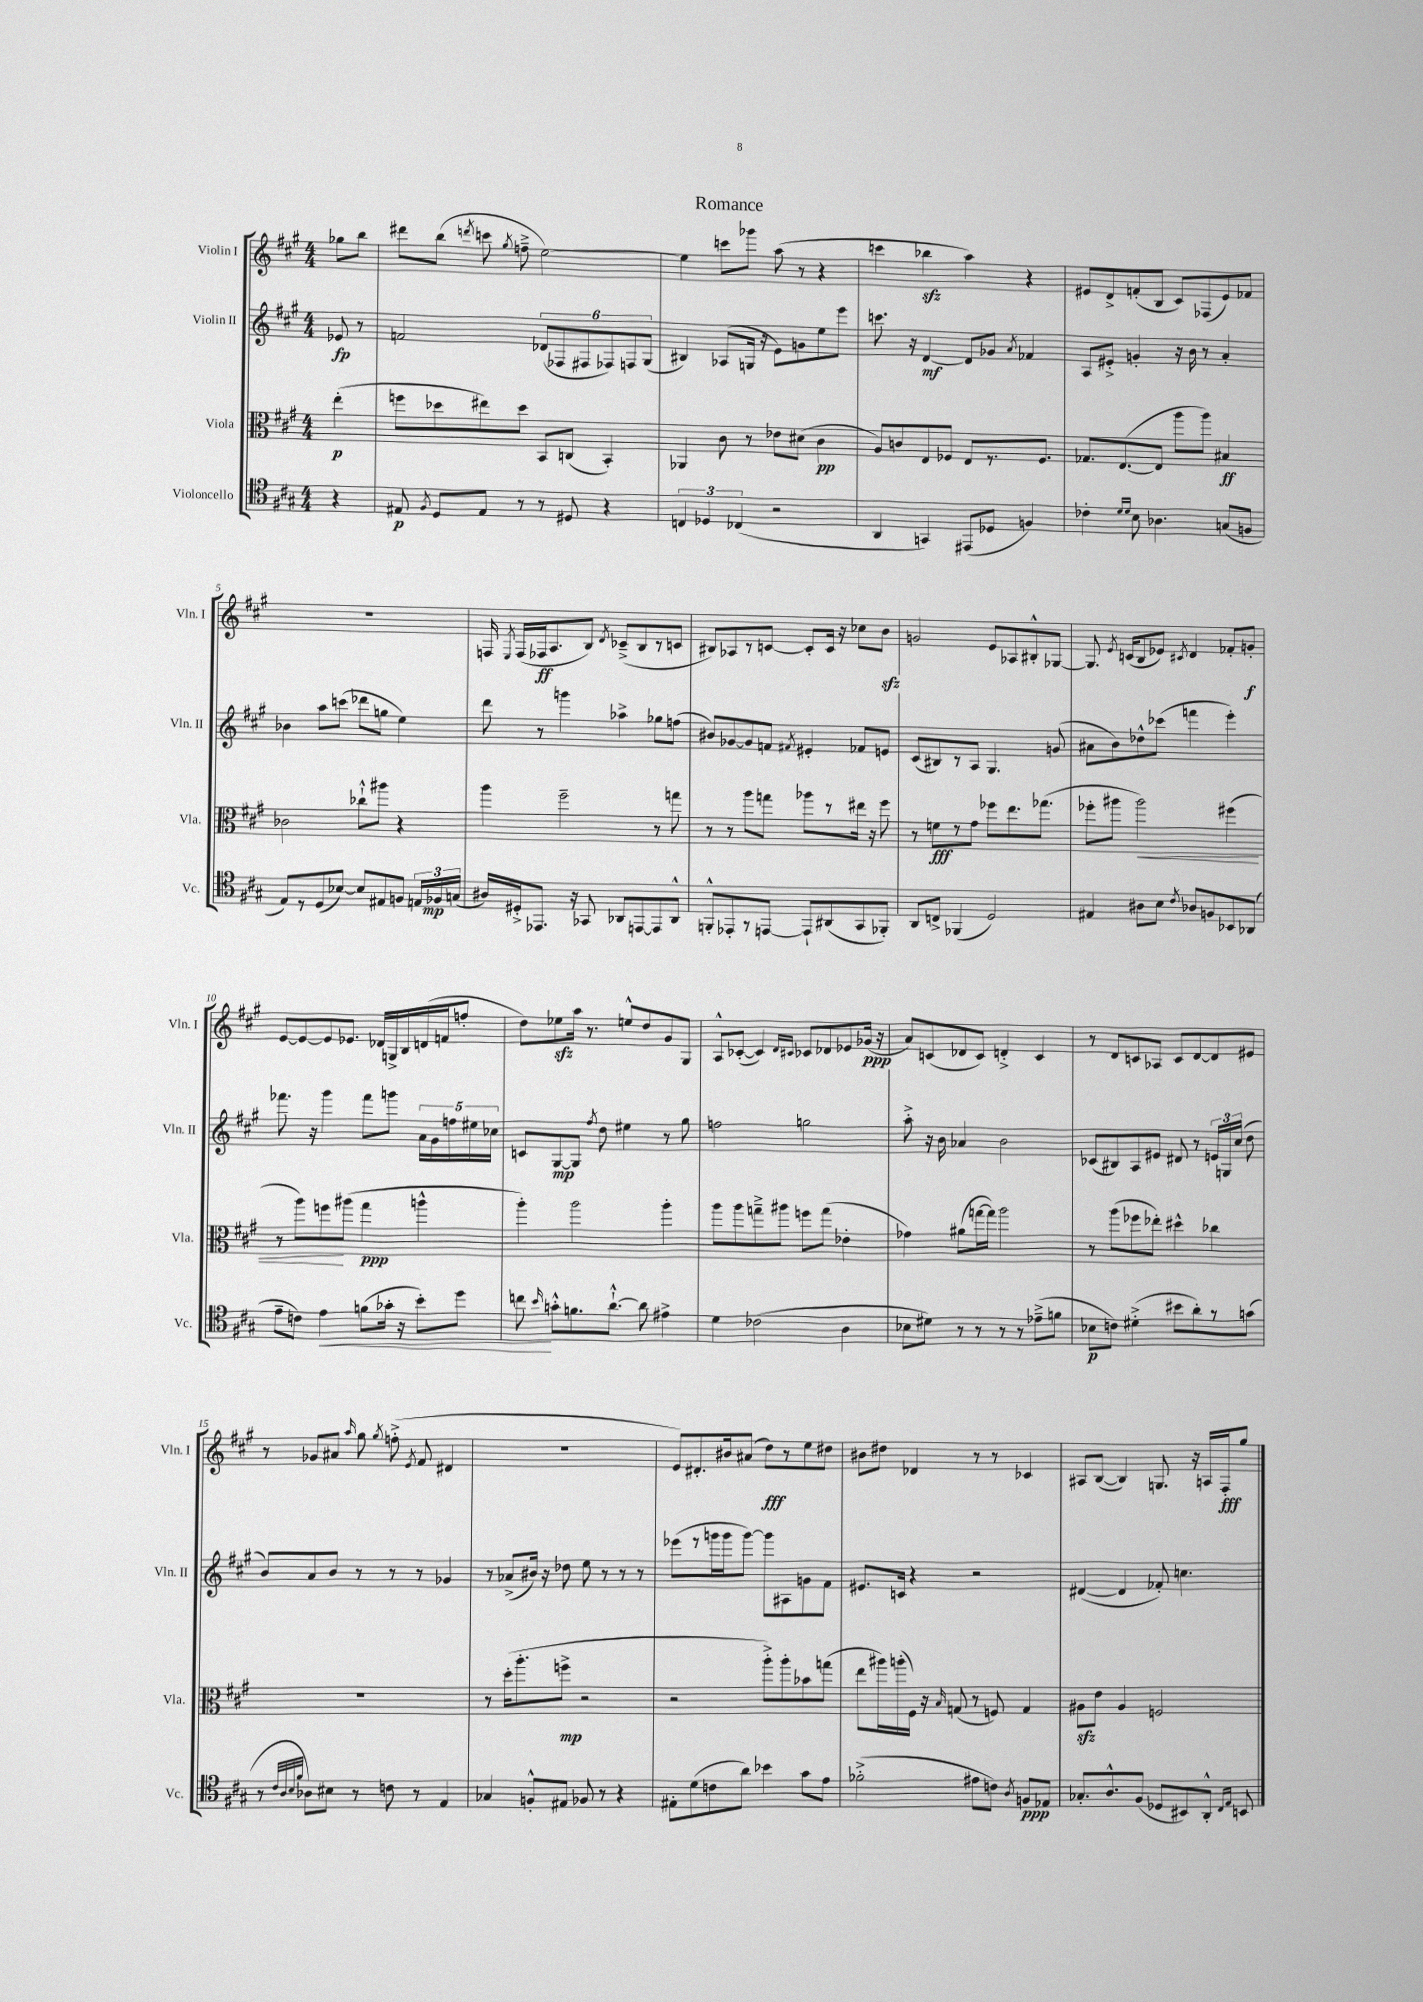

**kern	**dynam	**kern	**dynam	**kern	**dynam	**kern	**dynam
*part4	*part4	*part3	*part3	*part2	*part2	*part1	*part1
*staff4	*staff4	*staff3	*staff3	*staff2	*staff2	*staff1	*staff1
*I"Violoncello	*	*I"Viola	*	*I"Violin II	*	*I"Violin I	*
*I'Vc.	*	*I'Vla.	*	*I'Vln. II	*	*I'Vln. I	*
*clefC4	*	*clefC3	*	*clefG2	*	*clefG2	*
*k[f#c#g#]	*	*k[f#c#g#]	*	*k[f#c#g#]	*	*k[f#c#g#]	*
*M4/4	*	*M4/4	*	*M4/4	*	*M4/4	*
=	=	=	=	=	=	=	=
4r	.	(4ee'\	p	8e-X/	fp	8gg-X\L	.
.	.	.	.	8r	.	8bb\J	.
=1	=1	=1	=1	=1	=1	=1	=1
8E#X/	p	8ffn\L	.	2fn/	.	8ddd#X\L	.
8qF#/	.	.	.	.	.	.	.
8D/L	.	8dd-X\	.	.	.	(8bb\J	.
.	.	.	.	.	.	8qdddn/	.
8E#/J	.	8ee#X\)	.	.	.	8cccn\	.
.	.	.	.	.	.	8qgg#/	.
8r	.	8dd-\J	.	.	.	8ffn~^\	.
8r	.	8BB/L	.	(12d-X/L	.	[2ee\)	.
.	.	.	.	12F-X/	.	.	.
8D#X/	.	(8Cn/J	.	.	.	.	.
.	.	.	.	12F#X/	.	.	.
4r	.	4BB'/)	.	12F-X/)	.	.	.
.	.	.	.	12Fn/	.	.	.
.	.	.	.	(12G#/J	.	.	.
=2	=2	=2	=2	=2	=2	=2	=2
6Cn/	.	4AA-X/	.	4B#X/)	.	4ee\]	.
6D-X/	.	.	.	.	.	.	.
.	.	8c#\	.	(8A-X/L	.	8cccn\L	.
(6C-X/	.	.	.	.	.	.	.
.	.	8r	.	16Gn/Jk	.	8ggg-X\J	.
.	.	.	.	16r	.	.	.
2r	.	8e-X\L	.	8e\L)	.	(8aa\	.
.	.	(8d#X\J	.	8gn\	.	8r	.
.	.	4c#\	pp	8ee\	.	4r	.
.	.	.	.	8eee\J	.	.	.
=3	=3	=3	=3	=3	=3	=3	=3
4AA/	.	8A/L)	.	8.cccn\	.	4cccn\	.
.	.	8cn/	.	.	.	.	.
.	.	.	.	16r	.	.	.
4GGn/)	.	8E/	.	[4d/	mf	4bb-Xzz\	.
.	.	8F-X/J	.	.	.	.	.
(8EE#X/L	.	8E/L	.	8d/L]	.	4aa\)	.
8D-X/J	.	8.r	.	8g-X/J	.	.	.
.	.	.	.	8qa/	.	.	.
4Fn/)	.	.	.	4f-X/	.	4r	.
.	.	8.F-/J	.	.	.	.	.
=4	=4	=4	=4	=4	=4	=4	=4
4c-X'\	.	8.G-X/L	.	8A/L	.	8e#X/L	.
.	.	.	.	8e#X'^/J	.	8d^/	.
.	.	([8.E/	.	.	.	.	.
16qqd/LL	.	.	.	.	.	.	.
16qqd/JJ	.	.	.	.	.	.	.
8B\	.	.	.	4gn'/	.	(8fn'/	.
4.A-X\	.	8E/J]	.	.	.	8B/J	.
.	.	8aa\L	.	16r	.	8c#/L)	.
.	.	.	.	16b\	.	.	.
.	.	8aa\J)	.	8r	.	(8F-X/	.
(8Gn/L	.	4B#X/	ff	4a'/	.	8e#/)	.
8Fn/J	.	.	.	.	.	8f-X/J	.
!!LO:LB:g=z
=5	=5	=5	=5	=5	=5	=5	=5
8E/L)	.	2c-X\	.	4b-X\	.	1r	.
8r	.	.	.	.	.	.	.
(8D/	.	.	.	8aa\L	.	.	.
[8B-X/J)	.	.	.	(8cccn\J	.	.	.
8B-/L]	.	8cc-X`^^\L	.	8ddd-X\L	.	.	.
8E#X/	.	8aa#X\J	.	8ggn\J	.	.	.
8Fn/J	.	4r	.	4ee\)	.	.	.
24En/LL	.	.	.	.	.	.	.
24F-X/	mp	.	.	.	.	.	.
(24Gn/JJ	.	.	.	.	.	.	.
=6	=6	=6	=6	=6	=6	=6	=6
16A#X/LL)	.	4aa\	.	8ddd\	.	16Fn/	.
.	.	.	.	.	.	8qE/	.
16D#X'^/J	.	.	.	.	.	(16F/LL	.
8.EE-X/J	.	.	.	8r	.	16F-X/J	ff
.	.	.	.	.	.	8.A/	.
.	.	2ff#~\	.	4gggn\	.	.	.
16r	.	.	.	.	.	.	.
8GG-X/	.	.	.	.	.	8B/J)	.
.	.	.	.	.	.	8qd/	.
8AA-X/L	.	.	.	4aa-X^\	.	(8c-X~^/L	.
[8EEn/	.	.	.	.	.	8B/	.
8EE/]	.	8r	.	8gg-X\L	.	8r	.
8AA-^^/J	.	8ggn\	.	(8ffn\J	.	8cn/J	.
=7	=7	=7	=7	=7	=7	=7	=7
8FFn'^^/L	.	8r	.	8b#X/L)	.	8B#X/L)	.
8EE-X'/	.	8r	.	[8g-X/	.	8A-X/	.
8r	.	8aa\L	.	8g-/]	.	8r	.
[8EEn/J	.	8ggn\J	.	8fn/J	.	[8cn/J	.
.	.	.	.	8qf#X/	.	.	.
8EE`/L]	.	8aa-X\L	.	4e#X'/	.	8c'/L]	.
(8AA#X/	.	8r	.	.	.	16c/Jk	.
.	.	.	.	.	.	16r	.
8GG#/	.	16ee#X\Jk	.	8f-X/L	.	8cc-X\L	.
.	.	16r	.	.	.	.	.
8FF-X'/J)	.	8ff#\	.	8en/J	.	8bzz\J	.
=8	=8	=8	=8	=8	=8	=8	=8
8AA/L	.	8r	.	(8c#/L	.	2gn/	.
8Cn^/J	.	8fn\L	fff	8B#X/)	.	.	.
(4FF-X/	.	8r	.	8r	.	.	.
.	.	8g#\J	.	8A/J	.	.	.
2D/)	.	8ff-X\L	.	4.G#/	.	8e/L	.
.	.	8.ee\	.	.	.	8A-X/	.
.	.	.	.	.	.	8B#X'^^/	.
.	.	(8.gg-X\J	.	.	.	.	.
.	.	.	.	(8gn/	.	[8G-X/J	.
=9	=9	=9	=9	=9	=9	=9	=9
4E#X/	.	8ff-X'\L	.	8a#X\L	.	8.G-/]	.
.	.	8aa#X\J	.	8b\)	.	.	.
.	.	.	.	.	.	8qe/	.
.	.	.	.	.	.	(16cn/KL	.
!	!	!	!LO:HP:b	!	!	!	!
8A#X\L	.	2aa#\)	<	8dd-X^^\	.	8B/	.
8B\J	.	.	.	(8ccc-X\J	.	8e-X/J)	.
8qc#/	.	.	.	.	.	8qc#X/	.
8A-X/L	.	.	.	4fffn\	.	4d/	.
8Fn/	.	.	.	.	.	.	.
8BB-X/	.	(4ff#X\	.	4eee'\)	.	8f-X'/L	.
(8AA-X/J	.	.	.	.	.	8gn'/J	f
!!LO:LB:g=z
=10	=10	=10	=10	=10	=10	=10	=10
8e~\L	.	8r	.	8.fff-X\	.	[8e/L	.
8cn\J)	.	8aa\L)	.	.	.	8e/_	.
.	.	.	.	16r	.	.	.
!	!LO:HP:b	!	!	!	!	!	!
4e\	<	8ffn\	.	4ggg#\	.	8e/]	.
.	.	(8aa#X\J	[	.	.	8.e-X/J	.
(8fn\L	.	4gg#\	ppp	8fff-\L	.	.	.
.	.	.	.	.	.	16d-X/LL	.
16g-X'\Jk	.	.	.	8gggn\J	.	16Gn^/	.
16r	.	.	.	.	.	16B/	.
8b'\L)	.	4aan^^\	.	20a\LL	.	(16dn/	.
.	.	.	.	20g#\	.	.	.
.	.	.	.	.	.	16fn/J	.
.	.	.	.	20ffn\	.	.	.
8dd\J	.	.	.	.	.	8ffn'/J	.
.	.	.	.	20ee#X\	.	.	.
.	.	.	.	20cc-X\JJ	.	.	.
=11	=11	=11	=11	=11	=11	=11	=11
8ccn\	.	4aa'\)	.	8cn/L	.	8dd\L)	.
16qqb/	.	.	.	.	.	.	.
8gn'^^\L	[	.	.	[8G#/	mp	8ee-Xzz\	.
8.fn\	.	2aa\	.	8G#/J]	.	16aa\Jk	.
.	.	.	.	.	.	8.r	.
.	.	.	.	8qff#/	.	.	.
.	.	.	.	8dd\	.	.	.
[8.a`^^\J	.	.	.	.	.	.	.
.	.	.	.	4ee#X\	.	8een^^/L	.
8a\]	.	.	.	.	.	8dd/	.
4e#X^\	.	4aa'\	.	8r	.	8g#/	.
.	.	.	.	8gg#\	.	8G#/J	.
=12	=12	=12	=12	=12	=12	=12	=12
4d\	.	8aa\L	.	2ffn\	.	8A^^/L	.
.	.	8aa\	.	.	.	([8c-X'/J	.
(2c-X\	.	8ggn~^\	.	.	.	4c-/])	.
.	.	8aa#X\J	.	.	.	.	.
.	.	.	.	.	.	16qqd/LL	.
.	.	.	.	.	.	16qqc#X/JJ	.
.	.	8ffn\L	.	2ggn\	.	8c-X/L	.
.	.	(8gg\J	.	.	.	8d-X/	.
4A\	.	4e-X'\	.	.	.	8e-X/	.
.	.	.	.	.	.	(16g-X/Jk	ppp
.	.	.	.	.	.	16r	.
=13	=13	=13	=13	=13	=13	=13	=13
8B-X\L	.	4g-X\)	.	8aa'^\	.	8a/L)	.
8d#X\J)	.	.	.	16r	.	(8cn/	.
.	.	.	.	16b\	.	.	.
8r	.	(8a#X\L	.	4a-X/	.	8d-X/	.
8r	.	[16ggn\L	.	.	.	8c/J)	.
.	.	16gg\JJ])	.	.	.	.	.
8r	.	2aa\	.	2b\	.	4dn'^/	.
8r	.	.	.	.	.	.	.
(8e-X~^\L	.	.	.	.	.	4c/	.
8fn\J	.	.	.	.	.	.	.
=14	=14	=14	=14	=14	=14	=14	=14
8B-X\L	p	8r	.	(8c-X/L	.	8r	.
8cn\J)	.	(8aa\L	.	8B#X/)	.	8d/L	.
(4d#X'^\	.	8ff-X\	.	8A/	.	8cn/	.
.	.	8ee-X'\J)	.	8e#X/J	.	8A-X/J	.
8b#X\L	.	4dd#X^^\	.	8d#X/	.	8c/L	.
8a'\)	.	.	.	8r	.	[8d/	.
8r	.	4cc-X\	.	24en/LL	.	8d/]	.
.	.	.	.	24Gn/	.	.	.
.	.	.	.	(24cc#/JJ	.	.	.
(8gn\J	.	.	.	8dd\	.	8e#X/J	.
!!LO:LB:g=z
=15	=15	=15	=15	=15	=15	=15	=15
8r	.	1r	.	8b/L)	.	8r	.
32qqc#/LLL	.	.	.	.	.	.	.
32qqA/	.	.	.	.	.	.	.
32qqB/	.	.	.	.	.	.	.
32qqf#/JJJ	.	.	.	.	.	.	.
8A-X\L)	.	.	.	8a/	.	8g-X/L	.
8B#X\J	.	.	.	8b/J	.	8a#X/J	.
.	.	.	.	.	.	16qqaa/	.
8r	.	.	.	8r	.	8gg#\	.
.	.	.	.	.	.	8qgg#/	.
8cn\	.	.	.	8r	.	(8ffn'^\	.
.	.	.	.	.	.	8qe/	.
8r	.	.	.	8r	.	8f#/	.
4E/	.	.	.	4g-X/	.	4d#X/	.
=16	=16	=16	=16	=16	=16	=16	=16
4G-X/	.	8r	.	8r	.	1r	.
.	.	(16dd'\KL	.	(8a-X^/L	.	.	.
.	.	8.aa'\	.	.	.	.	.
8Fn'^^/L	.	.	.	16b#X/Jk)	.	.	.
.	.	.	.	16r	.	.	.
8E#X/J	.	8ffn^\J	mp	8dd-X\	.	.	.
8F-X/	.	2r	.	8ee\	.	.	.
8r	.	.	.	8r	.	.	.
4r	.	.	.	8r	.	.	.
.	.	.	.	8r	.	.	.
=17	=17	=17	=17	=17	=17	=17	=17
8E#X'\L	.	2r	.	(8eee-X\L	.	8e/L)	.
(8d\	.	.	.	8r	.	8.d#X'/	.
8cn\	.	.	.	16gggn\L	.	.	.
.	.	.	.	16ggg\J	.	16b#X/k	.
8a\J)	.	.	.	[8ggg\J)	.	(8a#X/J	.
4b-X\	.	8aa'^\L)	.	8ggg\L]	.	8dd\L)	fff
.	.	8aa'\	.	8A#X\	.	8r	.
8g#\L	.	8b-X\	.	8gn\	.	8ee\	.
8e\J	.	(8ggn\J	.	8f#\J	.	8dd#X\J	.
=18	=18	=18	=18	=18	=18	=18	=18
(2f-X'^\	.	8ee\L	.	8.e#X/L	.	8b#X\L	.
.	.	16aa#X\L)	.	.	.	8dd#X\J	.
.	.	(16aan'\	.	16cn/Jk	.	.	.
.	.	16F#\JJ)	.	4r	.	4d-X/	.
.	.	16r	.	.	.	.	.
.	.	16qqB/	.	.	.	.	.
.	.	(8Gn/	.	.	.	.	.
8e#X\L	.	8r	.	2r	.	8r	.
8cn\J)	.	8Fn/)	.	.	.	8r	.
8qA/	.	.	.	.	.	.	.
8Fn/L	ppp	4G/	.	.	.	4c-X/	.
8E-X/J	.	.	.	.	.	.	.
=19	=19	=19	=19	=19	=19	=19	=19
8.G-X'/L	.	8A#Xzz\L	.	([4d#X/	.	8A#X/L	.
.	.	8e\J	.	.	.	([8B/J	.
8.A^^/	.	.	.	.	.	.	.
.	.	4A#/	.	4d#/]	.	4B/])	.
(8F#/J	.	.	.	.	.	.	.
8D-X/L	.	2Fn/	.	8f-X'/)	.	8.Gn/	.
8BB#X/)	.	.	.	4.ccn\	.	.	.
.	.	.	.	.	.	16r	.
8AA'^^/J	.	.	.	.	.	16An/LL	.
.	.	.	.	.	.	16F#'/J	fff
16qqC#/LL	.	.	.	.	.	.	.
16qqE/JJ	.	.	.	.	.	.	.
8BBn/	.	.	.	.	.	8gg#/J	.
==	==	==	==	==	==	==	==
*-	*-	*-	*-	*-	*-	*-	*-
